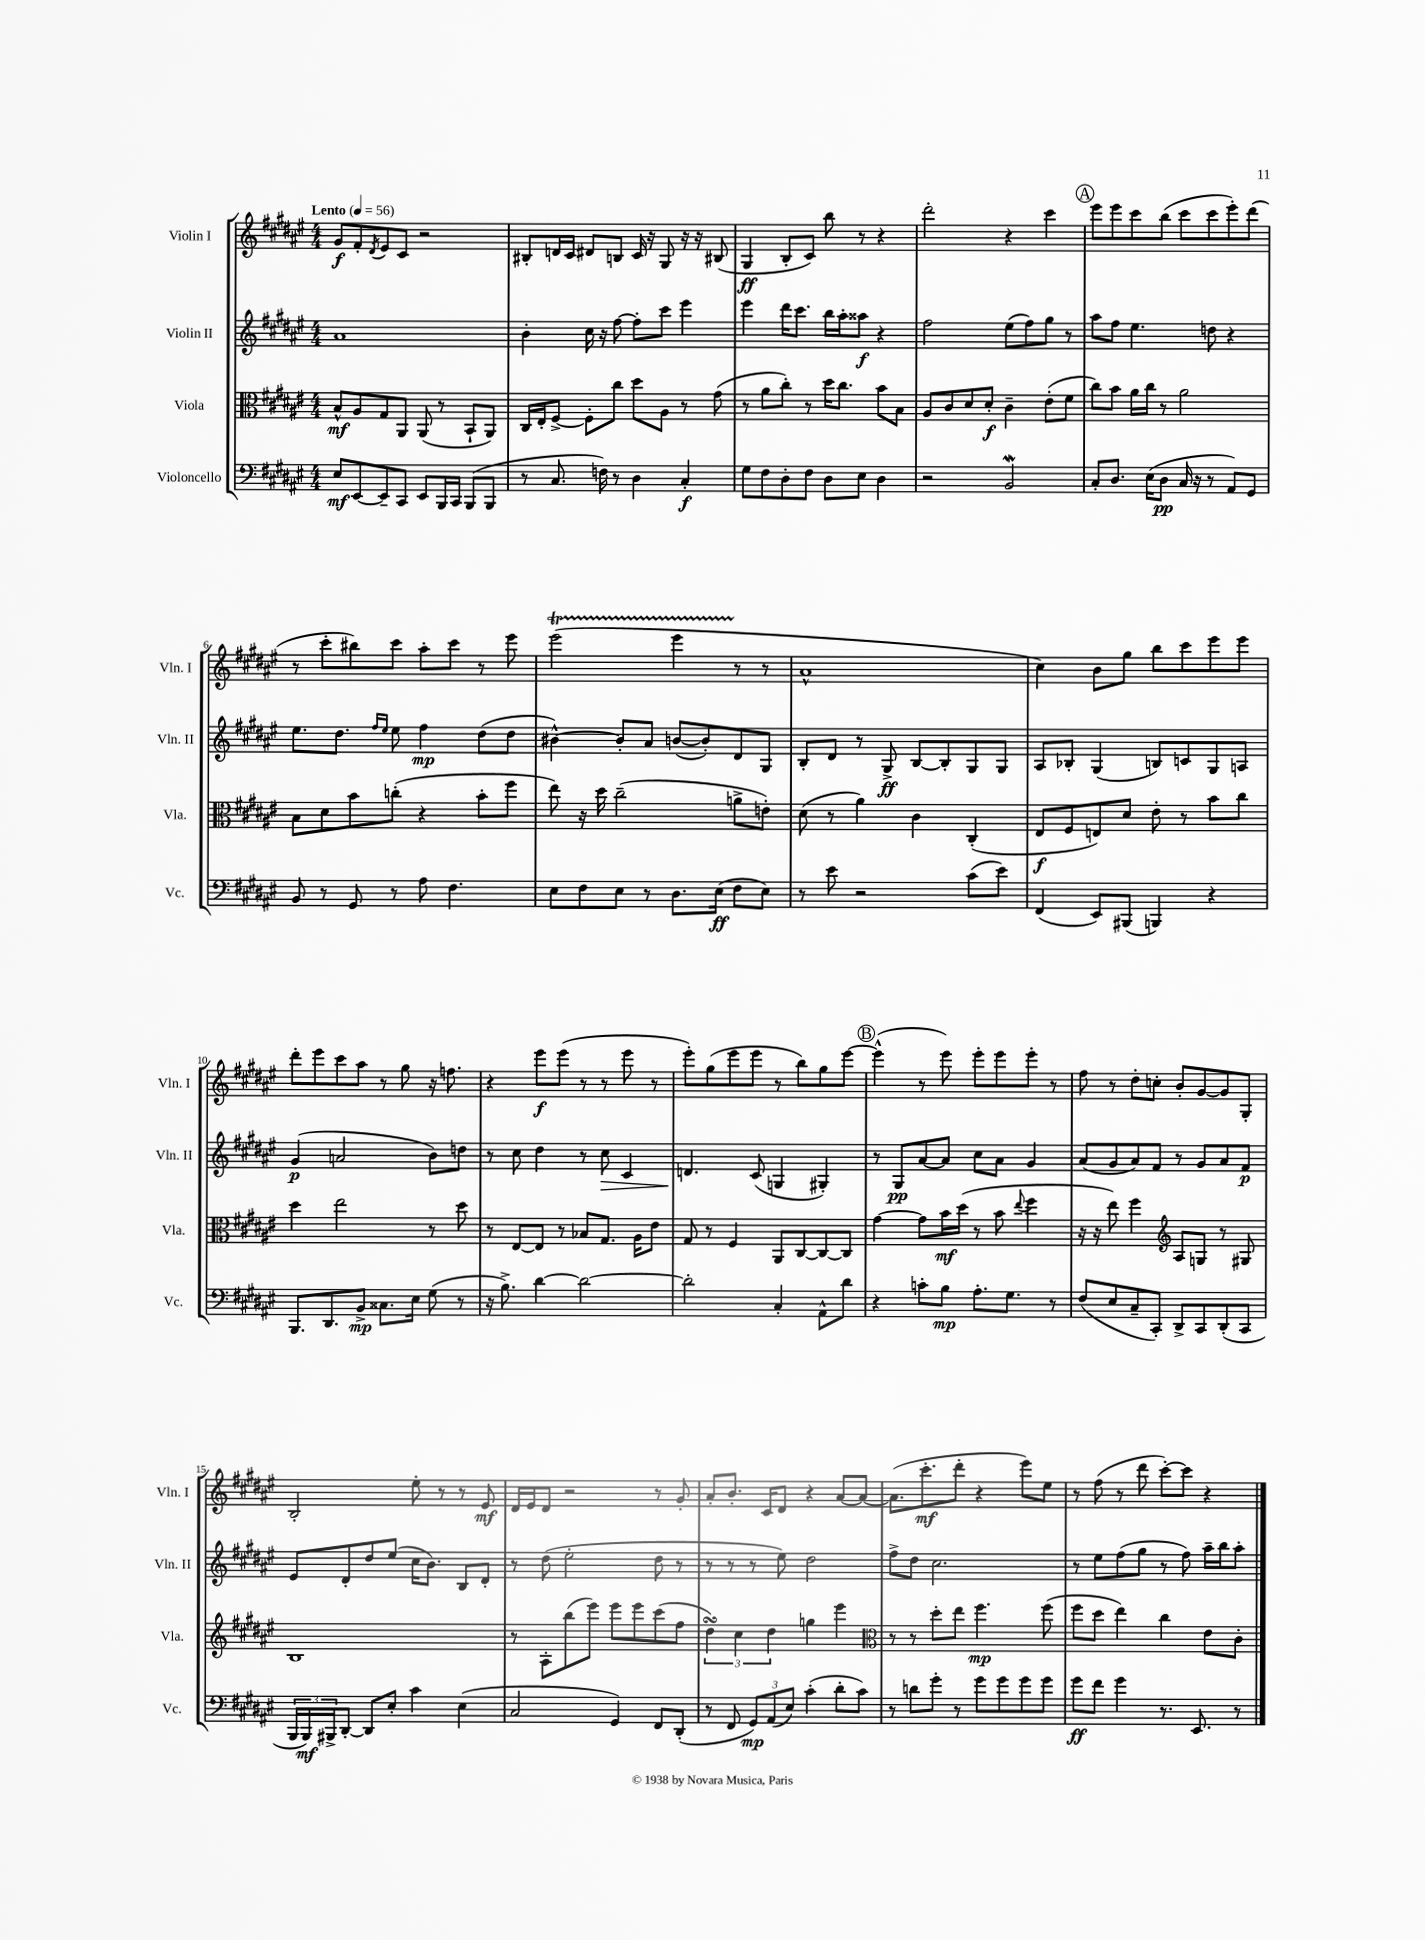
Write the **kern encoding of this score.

**kern	**kern	**kern	**kern
*staff4	*staff3	*staff2	*staff1
*clefF4	*clefC3	*clefG2	*clefG2
*k[f#c#g#d#a#e#]	*k[f#c#g#d#a#e#]	*k[f#c#g#d#a#e#]	*k[f#c#g#d#a#e#]
*M4/4	*M4/4	*M4/4	*M4/4
*MM56	*MM56	*MM56	*MM56
8E#	8B^^	1a#	8g#
[8EE#	8A#	.	8f#'
.	.	.	8qd#
8EE#~]	8G#	.	8e#
8CC#	8AA#	.	8c#
8EE#	(8AA#	.	2r
16BBB	8r	.	.
16CC#	.	.	.
(8BBB	8BB`	.	.
8BBB	8AA#)	.	.
=	=	=	=
8r	16C#	4b'	8B#'
.	16E#'	.	.
8.C#	[8F#^	.	16d
.	.	.	16c#
.	8F#']	16cc#	8d#
16F)	.	16r	.
8r	8cc#	[8ff#	8B
4D#	8dd#	8ff#']	16c#
.	.	.	16r
.	8A#	8ccc#	8G#
4C#'	8r	4eee#	16r
.	.	.	16r
.	(8g#	.	(8B#
=	=	=	=
8G#	8r	4eee#	4G#
8F#	8a#	.	.
8D#'	8cc#')	16ddd#	8B'
.	.	8.ccc#	.
8F#	8r	.	8c#)
8D#	16dd#	16bb	8bb
.	8.cc#	16aa#'	.
8E#	.	8aa##	8r
4D#	8b	4r	4r
.	8B	.	.
=	=	=	=
2r	8A#	2ff#	2ddd#'
.	8c#	.	.
.	8d#	.	.
.	8d#'	.	.
2BB	4c#~	(8ee#	4r
.	.	8ff#)	.
.	(8e#'	8gg#	4ccc#
.	8f#	8r	.
=	=	=	=
8C#'	8cc#)	8aa#	8eee#
8.D#	8b	8ff#	8eee#
.	16a#	4.ee#	8ccc#
(16E#	16cc#	.	.
8D#	8r	.	(8bb
16C#	2a#	.	8ccc#
16r	.	.	.
8r	.	8dd	8ccc#
8AA#)	.	4r	8eee#')
8GG#	.	.	(8ddd#
=	=	=	=
8BB	8B	8.ee#	8r
8r	8d#	.	8ccc#'
.	.	8.dd#	.
8GG#	8b	.	8bb#)
.	.	16qqff#	.
.	.	16qqee#	.
8r	(8cc'	8ee#	8ccc#
8A#	4r	4ff#	8aa#'
4.F#	.	.	8ccc#
.	8b'	(8dd#	8r
.	8ff#	8dd#	8eee#
=	=	=	=
8E#	8ee#)	[4b#^^)	(2eee#
8F#	16r	.	.
.	16dd#	.	.
8E#	(2cc#~	8b#']	.
8r	.	8a#	.
8.D#	.	([8b	4eee#
.	.	8b'])	.
(16E#	.	.	.
8F#	8a^	8d#	8r
8E#)	8e')	8G#	8r
=	=	=	=
8r	(8d#	8B'	1a#^^
8e#	8r	8d#	.
2r	4a#)	8r	.
.	.	8G#^	.
.	4c#	[8B	.
.	.	8B']	.
(8c#	(4C#'	8G#	.
8e#)	.	8G#	.
=	=	=	=
(4FF#	8E#	8A#	4cc#)
.	8F#	8B-'	.
8EE#)	8E)	(4G#	8b
(8BBB#	8d#	.	8gg#
4BBB)	8e#'	8B)	8bb
.	8r	8c	8ccc#
4r	8b	8G#	8eee#
.	8cc#	8A	8eee#
=	=	=	=
8.BBB	4dd#	(4g#	8ddd#'
.	.	.	8eee#
8.DD#	.	.	.
.	2ee#	2a	8ccc#
8BB^	.	.	8aa#
8.C##	.	.	8r
.	.	.	8gg#
16E#	.	.	.
(8G#	8r	8b)	16r
.	.	.	8.ff
8r	8dd#	8dd	.
=	=	=	=
16r	8r	8r	4r
8.B^)	.	.	.
.	[8E#	8cc#	.
[4d#	8E#]	4dd#	8eee#
.	8r	.	(8eee#
2d#_	8B-	8r	8r
.	8.G#	8cc#	8r
.	.	4c#	8eee#
.	16A#	.	.
.	8e#	.	8r
=	=	=	=
2d#']	8G#	4.d	8eee#')
.	8r	.	(8gg#
.	4F#	.	8eee#
.	.	(8c#	8eee#
4C#'	8AA#	4G	8r
.	[8C#	.	8bb)
8AA#^^	8C#_	4G#')	8gg#
8d#	8C#]	.	[8eee#
=	=	=	=
4r	[4g#	8r	(4eee#^^]
.	.	8G#	.
8c'	8g#]	[8a#	8r
8B	16b	8a#]	8eee#)
.	(16dd#	.	.
8.A#'	8r	8cc#	8eee#'
.	8b	8a#	8eee#
8.G#	.	.	.
.	8qqee#	.	.
.	4ff#	4g#	8eee#'
8r	.	.	8r
=	=	=	=
(8F#	16r	(8a#	8ff#
.	16r	.	.
8E#	8ee#)	8g#	8r
8C#~	4ff#	8a#)	8dd#'
8CC#')	.	8f#	8cc'
*	*clefG2	*	*
8DD#^	8A#	8r	8b'
8CC#	8G	8g#	[8g#
(8DD#'	8r	8a#	8g#]
8CC#	8G#	8f#	8G#'
=	=	=	=
24BBB	1B	8e#	2B'
24BBB)	.	.	.
24BBB#^	.	.	.
[8DD#'	.	8d#'	.
8DD#]	.	8dd#	.
8E#'	.	(8ee#	.
4c#	.	16cc#	8ee#'
.	.	8.b)	.
.	.	.	8r
(4E#	.	8B	8r
.	.	8d#'	8e#
=	=	=	=
2C#	8r	8r	16d#
.	.	.	16e#
.	8A#'	(8dd#	8d#
.	(8bb	2ee#'	2r
.	8eee#)	.	.
4GG#)	8eee#	.	.
.	8eee#	.	.
8FF#	(8ccc#	8dd#	8r
(8DD#'	8ff#	8r	8g#'
=	=	=	=
8r	6dd#)	8r	8a#'
8FF#	.	8r	8.b'
.	6cc#	.	.
12GG#)	.	8r	.
.	.	.	16c#
(12AA#	6dd#	.	.
.	.	8ee#)	8d#
12E#)	.	.	.
(4c#'	4gg	2dd#	4r
8d#'	4eee#	.	[8a#
8c#)	.	.	8a#_
=	=	=	=
*	*clefC3	*	*
8r	8r	8ff#^	(8.a#]
8d	8r	8dd#	.
.	.	.	8.ccc#'
8g#'	8dd#'	2.cc#	.
8r	8ee#	.	8ddd#'
8g#	4.ff#	.	4r
8g#	.	.	.
8g#	.	.	8eee#)
8g#	(8ff#	.	8ee#
=	=	=	=
8g#	8ff#	8r	8r
8f#	8dd#	8ee#	(8ff#
4g#	4ee#)	(8ff#	8r
.	.	8gg#	8ddd#
8.r	4cc#	8r	[8ccc#')
.	.	8ff#)	8ccc#]
8.EE#	.	.	.
.	8e#	16aa#~	4r
.	.	16bb	.
8r	8c#'	8aa#'	.
==	==	==	==
*-	*-	*-	*-
